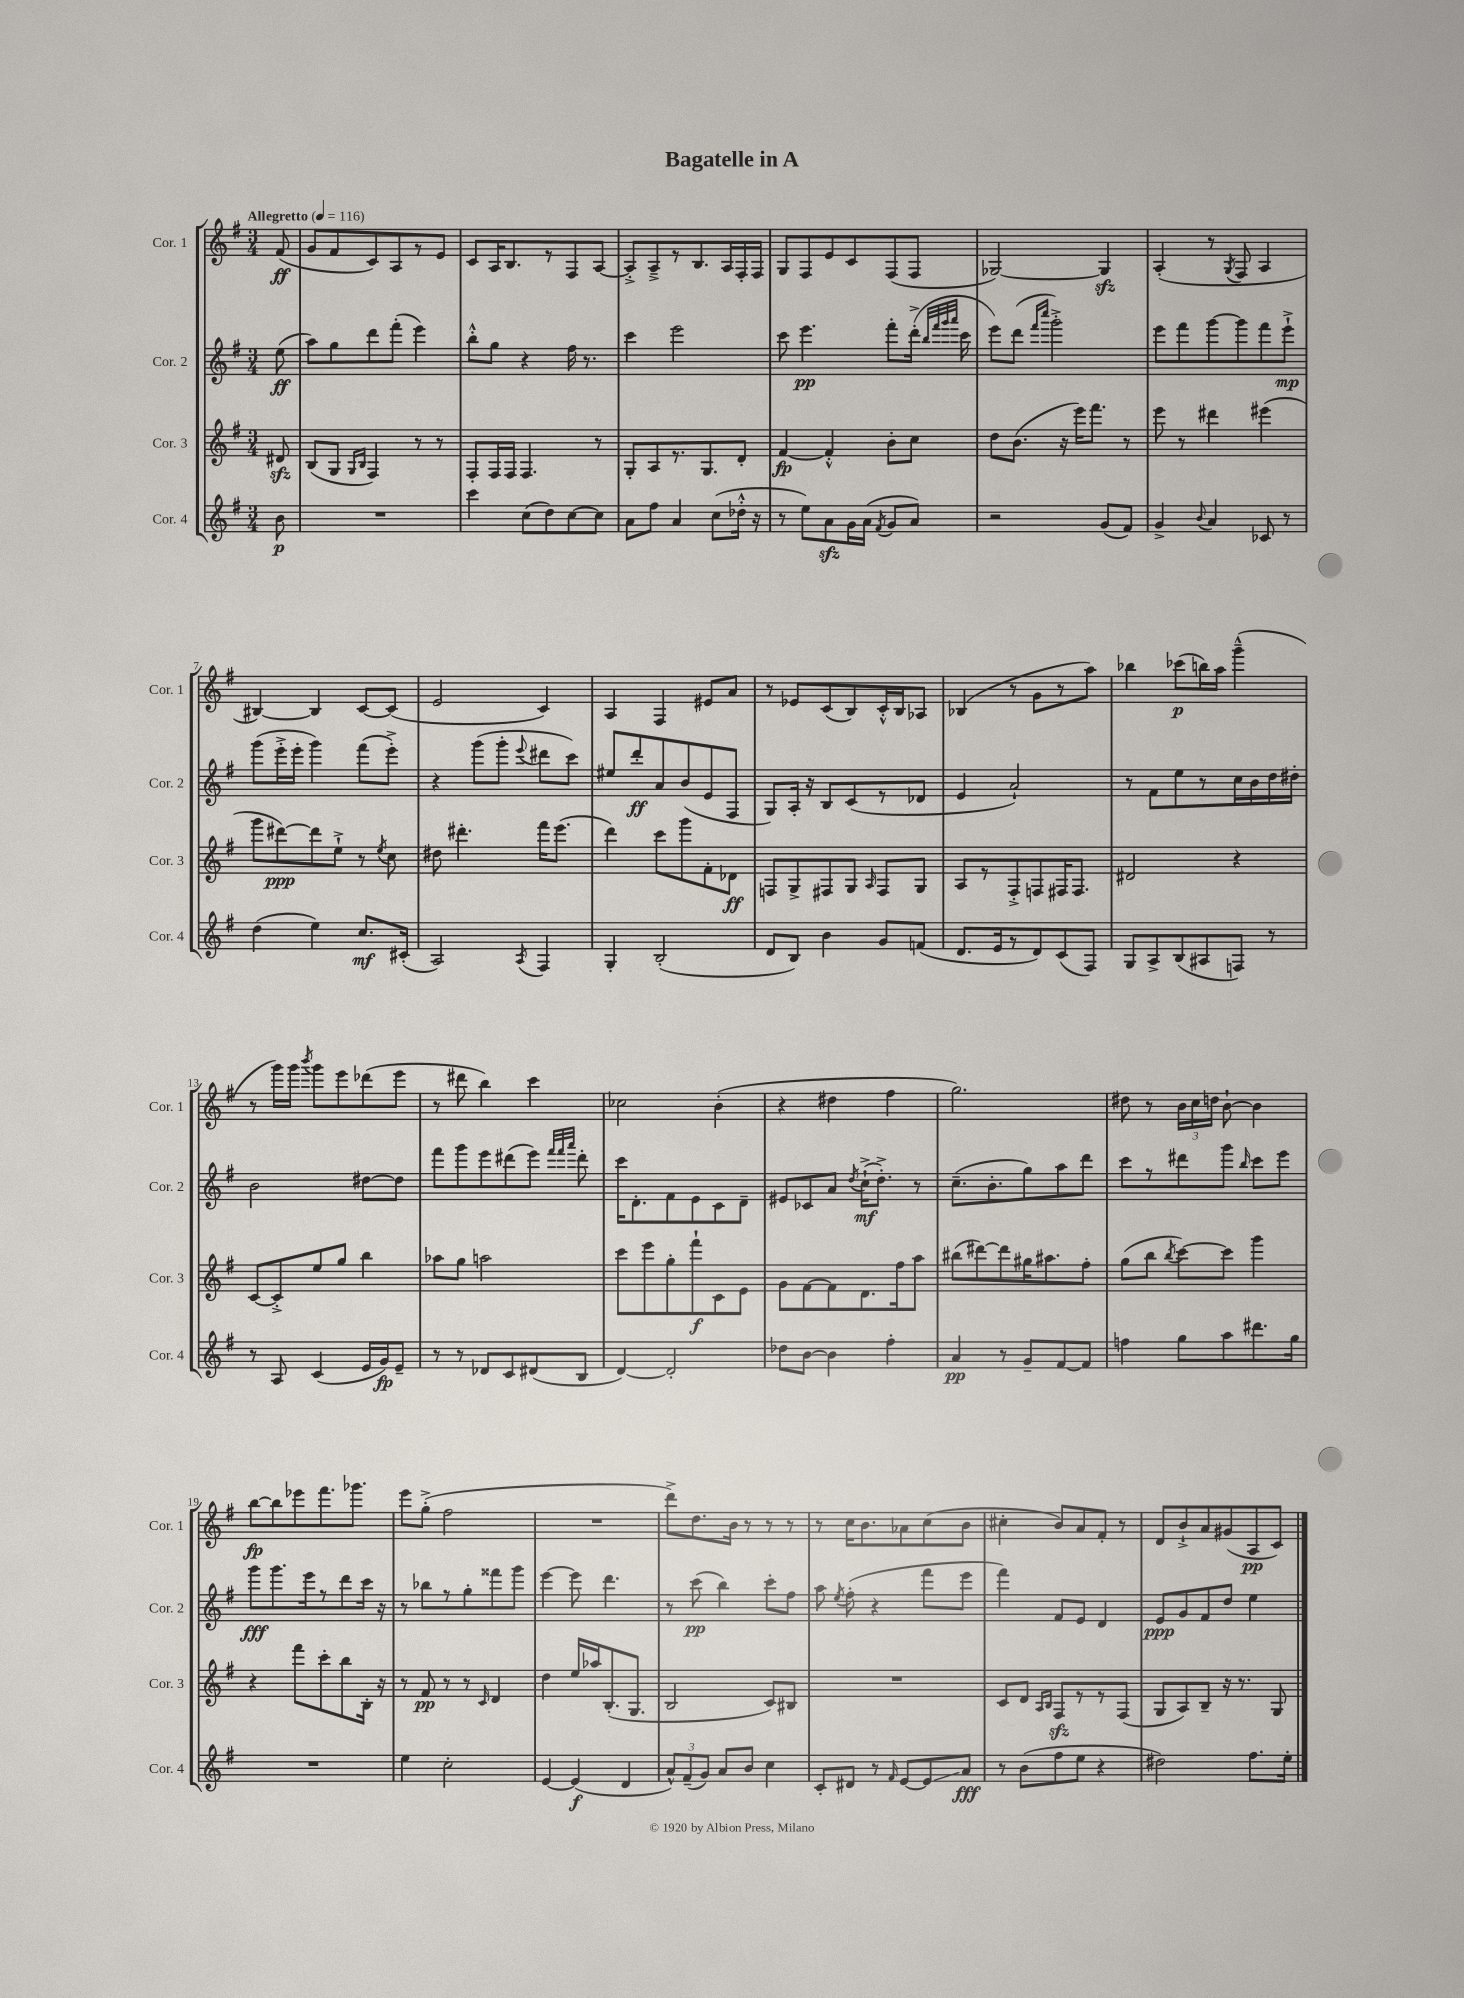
\header { title = "Bagatelle in A" }
<<
\new StaffGroup <<
\new Staff = "s0" \with { instrumentName = "Cor. 1" shortInstrumentName = "Cor. 1" } {
    \clef treble \key g \major \numericTimeSignature \time 3/4 \partial 8 \tempo "Allegretto" 4 = 116
    \autoBeamOff fis'8\ff( |
    g'8[ fis'8 c'8) a8 r8 e'8] |
    c'8[ a16 b8. r8 fis8 a8]~ |
    a8[-.-> a8---> r8 b8. a16 fis16-. fis16] |
    g8[ fis8 e'8 c'8 fis8( fis8] |
    ges2~) ges4\sfz |
    a4-.( r8 \acciaccatura { g8 } fis8 a4 |
    bis4~) bis4 c'8[~ c'8]( |
    e'2 c'4) |
    a4 fis4 eis'8[ a'8] |
    r8 ees'8[ c'8( b8) c'16-.-^ b16 aes8] |
    bes4( r8 g'8[ r8 a''8]) |
    bes''4 ces'''8[\p( b''16) a''16] g'''4---^( |
    r8 g'''16[) g'''16] \acciaccatura { b'''8 } g'''8[ e'''8 des'''8( e'''8] |
    r8 dis'''8 b''4) c'''4 |
    ces''2 b'4-.( |
    r4 dis''4 fis''4 |
    g''2.) |
    dis''8 r8 \tuplet 3/2 { b'16[ c''16 d''16] } b'8~-! b'4 |
    b''8[~\fp b''8 ees'''8 fis'''8. ges'''8.] |
    e'''8[ g''8]-.->( fis''2 |
    R2. |
    d'''8[->) d''8. b'16] r8 r8 r8 |
    r8 c''16[ b'8. aes'8 c''8( b'8] |
    cis''4-. b'8[) a'8 fis'8]-. r8 |
    d'8[ b'8-!-> a'8 gis'8( a8\pp c'8]) \bar "|." |
}
\new Staff = "s1" \with { instrumentName = "Cor. 2" shortInstrumentName = "Cor. 2" } {
    \clef treble \key g \major \numericTimeSignature \time 3/4 \partial 8
    \autoBeamOff e''8\ff( |
    a''8[) g''8 d'''8 fis'''8]-.( e'''4) |
    b''8[-.-^ g''8] r4 fis''16 r8. |
    c'''4 e'''2 |
    c'''8 e'''4.\pp fis'''8[-. d'''16]-.->( \grace { b''32[ fis'''32 g'''32 a'''32] } c'''16 |
    e'''8[) d'''8]( \grace { fis'''16[ c''''16] } g'''2-.->) |
    e'''8[ fis'''8 g'''8~ g'''8 fis'''8 e'''8]-!->\mp |
    g'''8[( e'''16-.-> e'''16]-. g'''4) fis'''8[( e'''8]-.->) |
    r4 g'''8[( g'''8]-. \appoggiatura { e'''8 } dis'''8[ c'''8]) |
    eis''8[ d'''8-.\ff a'8 b'8( e'8 fis8] |
    g8[) a16]-. r16 b8[ c'8( r8 des'8] |
    e'4 a'2-!) |
    r8 fis'8[ e''8 r8 c''16 b'16 d''16 dis''16]-. |
    b'2 dis''8[~ dis''8] |
    fis'''8[ g'''8 e'''8 dis'''8( e'''8]) \grace { fis'''32[ fis'''32 a'''32] } dis'''8-. |
    c'''16[ d'8.-. fis'8 e'8 c'8 d'8]-- |
    eis'8[ ces'8 a'8] \acciaccatura { d''8 } c''16[-!->\mf( d''8.]-.->) r8 |
    c''8.[--( b'8.-. g''8) a''8 d'''8] |
    c'''8[ r8 dis'''8 g'''8] \grace { b''16 } c'''8[ e'''8] |
    g'''8[\fff g'''8. e'''16 r8 d'''8 c'''16] r16 |
    r8 bes''8[ r8 g''8-. fisis'''8 g'''8] |
    e'''4~ e'''8 d'''4. |
    r8 c'''8\pp( b''4) c'''8[-. fis''8] |
    a''8 \acciaccatura { e''8 } fis''8-.( r4 fis'''8[ e'''8] |
    fis'''4) fis'8[ e'8] d'4 |
    e'8[\ppp g'8 fis'8 d''8] e''4 \bar "|." |
}
\new Staff = "s2" \with { instrumentName = "Cor. 3" shortInstrumentName = "Cor. 3" } {
    \clef treble \key g \major \numericTimeSignature \time 3/4 \partial 8
    \autoBeamOff dis'8\sfz |
    b8[( g8] \grace { g16[ b16] } fis4) r8 r8 |
    fis8[-. fis16 fis16] fis4. r8 |
    g8[-. a8 r8. g8. d'8]-. |
    fis'4~\fp fis'4-.-^ b'8[-. c''8] |
    d''8[ b'8.]( r16 e'''16[) fis'''8.] r8 |
    e'''8 r8 dis'''4 eis'''4( |
    g'''8[ dis'''8~\ppp) dis'''8 e''8]-!-> r8 \acciaccatura { e''8 } c''8 |
    dis''8 dis'''4.-. fis'''16[ e'''8.]( |
    d'''4) c'''8[ g'''8 fis'8-. des'8]\ff |
    f8[ g8-> fis8 g8] \grace { a16 } fis8[ g8] |
    a8[ r8 fis8-.-> f8 fis16 fis8.] |
    dis'2 r4 |
    c'8[~ c'8-.-> e''8 g''8] b''4 |
    aes''8[ g''8] a''2 |
    c'''8[ e'''8 g''8-. fis'''8-!\f c'8 e'8] |
    g'8[ fis'8~ fis'8 d'8. fis''16 a''8] |
    bis''8[( dis'''8~) dis'''8 gis''16 ais''8. fis''8]-. |
    g''8[( b''8] \acciaccatura { b''8 } c'''8[~) c'''8] g'''4 |
    r4 fis'''8[ c'''8-. b''8 b16]-. r16 |
    r8 fis'8\pp r8 r8 \grace { c'16 } d'4 |
    d''4 e''16[ aes''16 b8.-.( g8.] |
    b2 c'8[) bis8] |
    R2. |
    c'8[ d'8] \grace { a16[ b16] } fis8[\sfz r8 r8 fis8]( |
    g8[ a8) b8]-- r16 r8. g8 \bar "|." |
}
\new Staff = "s3" \with { instrumentName = "Cor. 4" shortInstrumentName = "Cor. 4" } {
    \clef treble \key g \major \numericTimeSignature \time 3/4 \partial 8
    \autoBeamOff b'8\p |
    R2. |
    c'''4 c''8[( d''8) c''8~ c''8] |
    a'8[ fis''8] a'4 c''8[( des''16]-.-^ r16 |
    r8 e''8[) a'8\sfz g'16 a'16]( \acciaccatura { fis'8 } g'8[ a'8]) |
    r2 g'8[( fis'8]) |
    g'4-> \appoggiatura { b'8 } a'4 ces'8 r8 |
    d''4( e''4) c''8.[\mf cis'16]-.( |
    a2) \acciaccatura { a8 } fis4 |
    g4-. b2-.( |
    d'8[ b8]) b'4 g'8[ f'8]( |
    d'8.[ e'16 r8 d'8) c'8( fis8]) |
    g8[ a8-> b8( ais8 f8]) r8 |
    r8 a8 c'4( e'16[ g'16\fp) e'8]-- |
    r8 r8 des'8[ c'8 dis'8( b8] |
    d'4~) d'2-. |
    des''8[ b'8]~ b'4 fis''4-. |
    a'4\pp r8 g'8[-- fis'8~ fis'8] |
    f''4 g''8[ a''8 dis'''8. g''16] |
    R2. |
    e''4 c''2-. |
    e'4~ e'4\f( d'4 |
    \tuplet 3/2 { a'8[-^) fis'8--( g'8]) } a'8[ b'8] c''4 |
    c'8[-. dis'8] r8 \grace { fis'16 } e'8[~ e'8\glissando a'8]\fff |
    r8 b'8[( fis''8 e''8] r4 |
    dis''2) fis''8.[ e''16]-. \bar "|." |
}
>>
>>
